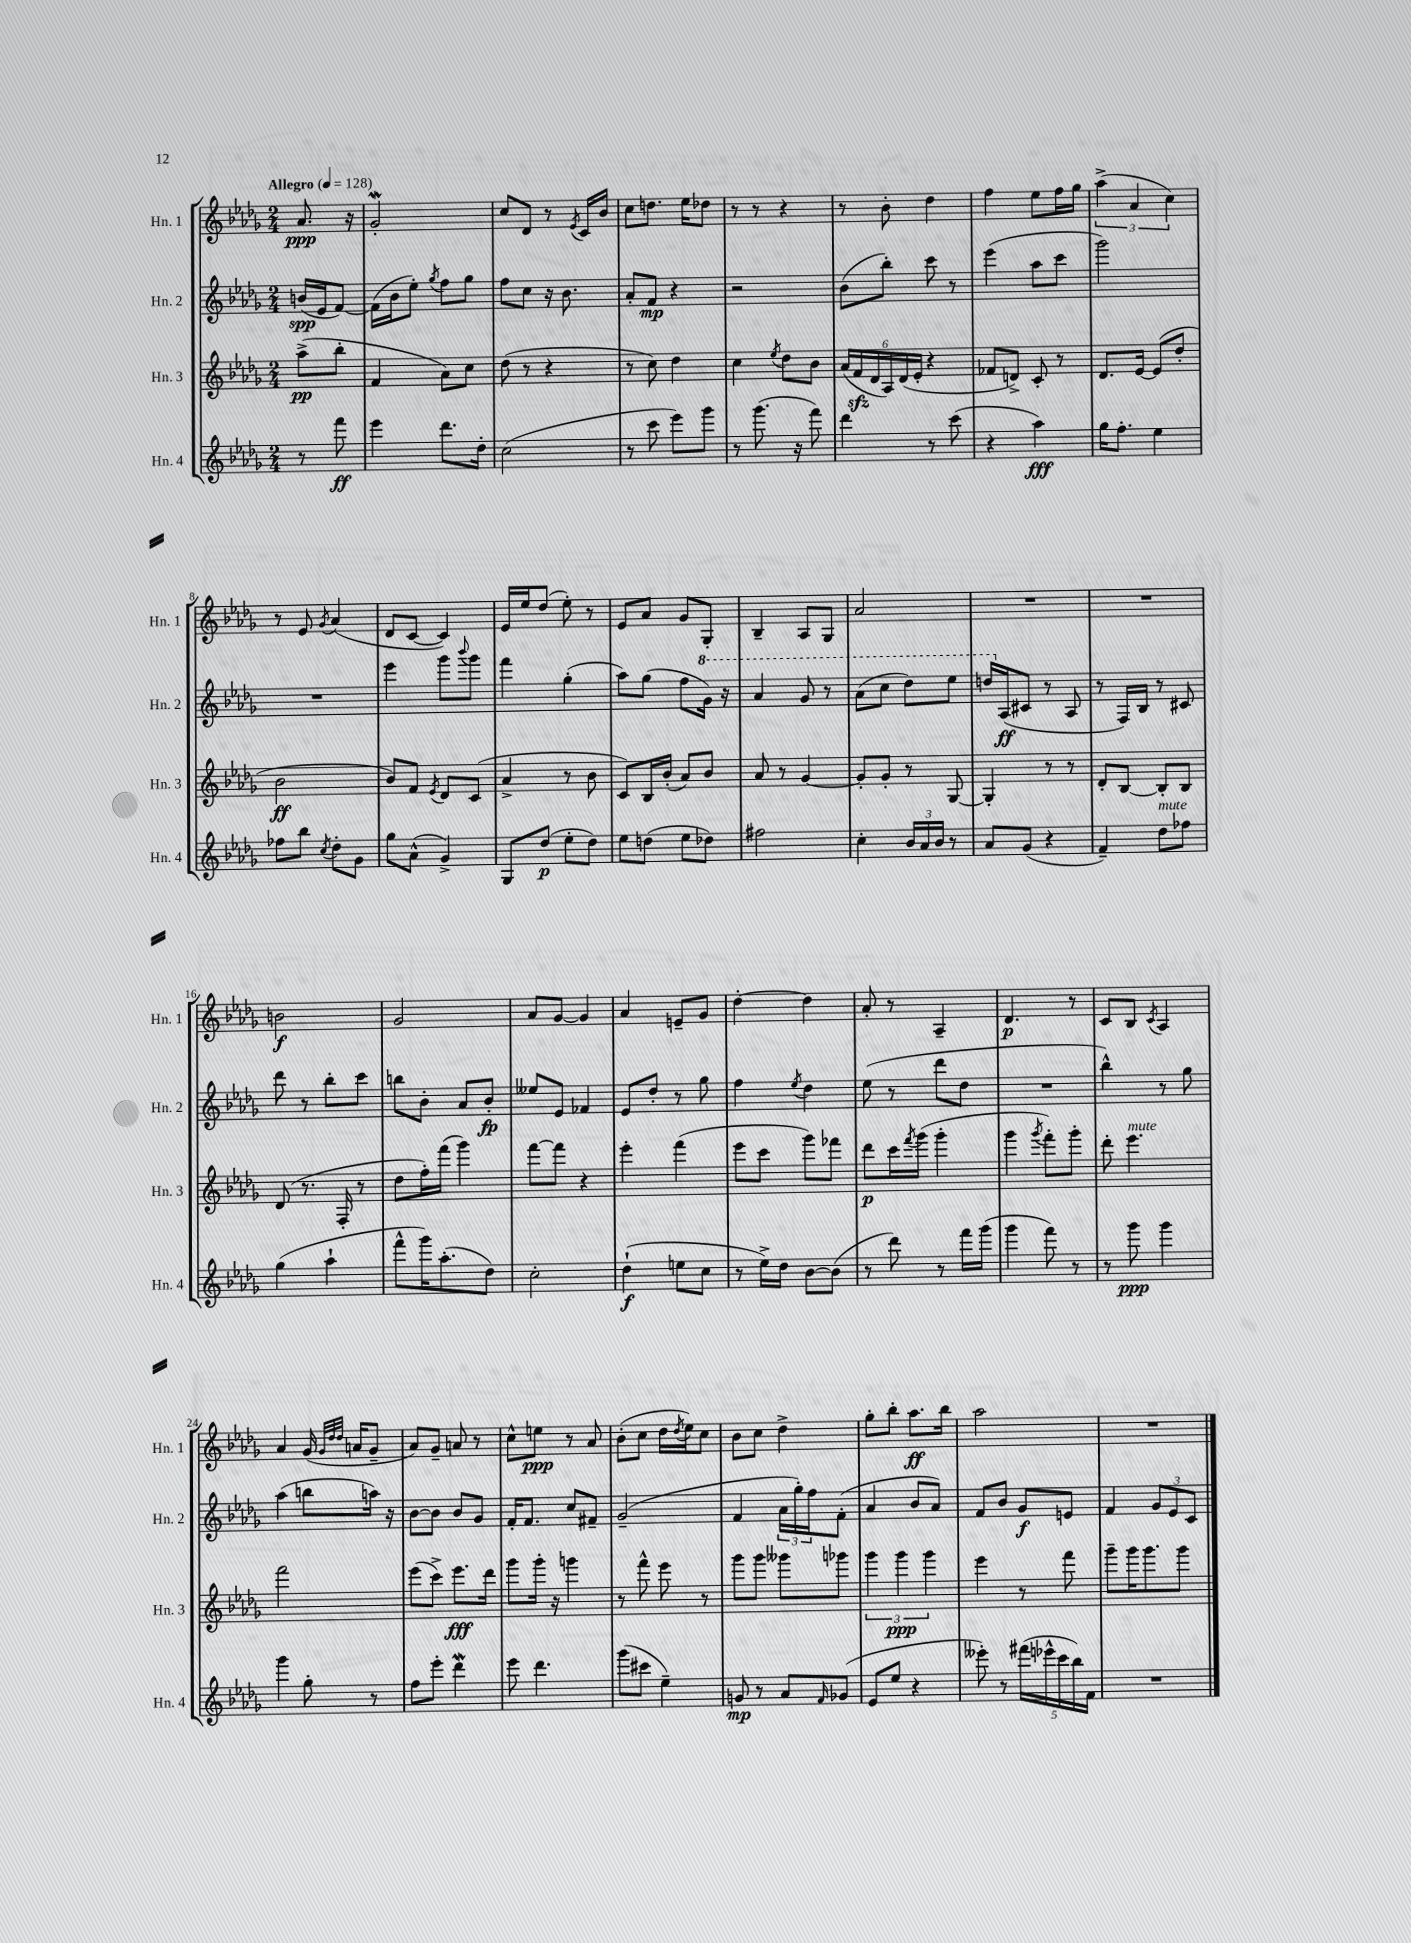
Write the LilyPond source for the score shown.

<<
\new StaffGroup <<
\new Staff = "s0" \with { instrumentName = "Hn. 1" shortInstrumentName = "Hn. 1" } {
    \clef treble \key des \major \numericTimeSignature \time 2/4 \partial 4 \tempo "Allegro" 4 = 128
    aes'8.\ppp r16 |
    ges'2-.\mordent |
    c''8 des'8 r8 \acciaccatura { ees'8 } c'16 bes'16 |
    c''8 d''8. ees''16 des''8 |
    r8 r8 r4 |
    r8 bes'8-. des''4 |
    f''4 ees''8 f''16 ges''16 |
    \tuplet 3/2 { aes''4->( aes'4 c''4) } |
    r8 ees'8 \acciaccatura { ges'8 } aes'4( |
    des'8 c'8~ c'4) |
    ees'16 ees''16 des''8( ees''8-.) r8 |
    ees'8 aes'8 ges'8 ges8-. |
    bes4-- aes8 ges8 |
    aes'2 |
    R2 |
    R2 |
    b'2\f |
    ges'2 |
    aes'8 ges'8~ ges'4 |
    aes'4 e'8-- ges'8 |
    des''4~-. des''4 |
    aes'8-. r8 aes4-- |
    des'4.\p r8 |
    c'8 bes8 \acciaccatura { c'8 } aes4 |
    aes'4 ges'16( \grace { ges'32 des''32 des''32 } a'16 ges'8-- |
    aes'8) ges'8-- a'8 r8 |
    c''8-^ e''8\ppp r8 aes'8 |
    bes'8-.( c''8 des''16 \acciaccatura { des''8 } ees''16) c''8 |
    bes'8 c''8 des''4-> |
    ges''8-. bes''8-. aes''8.\ff bes''16 |
    aes''2 |
    R2 \bar "|." |
}
\new Staff = "s1" \with { instrumentName = "Hn. 2" shortInstrumentName = "Hn. 2" } {
    \clef treble \key des \major \numericTimeSignature \time 2/4 \partial 4
    b'16\spp( ees'16 f'8~) |
    f'16( bes'16 ees''8-.) \acciaccatura { ges''8 } f''8 ges''8 |
    f''8 c''8 r16 bes'8. |
    aes'8-. f'8\mp r4 |
    r2 |
    bes'8( bes''8-.) c'''8 r8 |
    ees'''4( aes''8 c'''8 |
    ges'''2) |
    R2 |
    ees'''4 ges'''8 \appoggiatura { bes'''8 } ges'''8 |
    f'''4 ges''4-.( |
    aes''8) ges''8( f''8 \ottava #1 ges''16) r16 |
    aes''4 ges''8 r8 |
    aes''8( c'''8 des'''8) ees'''8 |
    d'''16 \ottava #0 aes16\ff( cis'8 r8 aes8 |
    r8 f16) bes16 r8 cis'8 |
    des'''8 r8 bes''8-. c'''8 |
    b''8 bes'8-. aes'8 bes'8-.\fp |
    eeses''8 ees'8 fes'4 |
    ees'8 des''8-. r8 ges''8 |
    f''4 \acciaccatura { ees''8 } des''4 |
    ees''8( r8 des'''8 des''8 |
    R2 |
    bes''4-^) r8 ges''8 |
    aes''4( b''8 a''16) r16 |
    bes'8~ bes'8 bes'8 ges'8 |
    f'16-. f'8. c''8 fis'8-- |
    ges'2--( |
    f'4 \tuplet 3/2 { aes'16 ges''16-.) f''16 } f'8-.( |
    aes'4 bes'8 aes'8) |
    f'8 bes'8 ges'8\f e'8 |
    f'4 \tuplet 3/2 { ges'8 ees'8 c'8 } \bar "|." |
}
\new Staff = "s2" \with { instrumentName = "Hn. 3" shortInstrumentName = "Hn. 3" } {
    \clef treble \key des \major \numericTimeSignature \time 2/4 \partial 4
    aes''8->\pp( bes''8-. |
    f'4 aes'8) c''8 |
    des''8( r8 r4 |
    r8 c''8) des''4 |
    c''4 \acciaccatura { ees''8 } des''8 bes'8 |
    \tuplet 6/4 { aes'16( f'16\sfz des'16 aes16) des'16( ees'16-. } r4 |
    fes'8 d'8->) c'8-. r8 |
    des'8. ees'16~ ees'8( des''8-. |
    bes'2\ff |
    bes'8) f'8 \acciaccatura { ees'8 } des'8 c'8( |
    aes'4-> r8 bes'8 |
    c'8) bes16 bes'16-.( aes'8) bes'8 |
    aes'8 r8 ges'4~ |
    ges'8-. ges'8-. r8 ges8~ |
    ges4-. r8 r8 |
    des'8-. bes8~ bes8-. bes8 |
    des'8( r8. f16-. r8 |
    des''8 f''16-.) f'''16( ges'''4) |
    f'''8~ f'''8 r4 |
    ees'''4-. f'''4( |
    ees'''8 c'''8 ges'''8) fes'''8 |
    des'''8\p c'''16 \acciaccatura { f'''8 } ges'''16( ges'''4-. |
    ges'''4 \acciaccatura { ges'''8 } f'''8-.) ges'''8-. |
    des'''8-. ees'''4.^\markup { \italic "mute" } |
    f'''2 |
    ees'''8( c'''8->) ees'''8.\fff des'''16 |
    ges'''8 ges'''16-. r16 g'''4 |
    r8 f'''8-^ ees'''8 r8 |
    ges'''8 ges'''8 geses'''8 ges'''8 |
    \tuplet 3/2 { ges'''4 ges'''4\ppp ges'''4 } |
    ees'''4 r8 f'''8 |
    ges'''8-- ges'''16 ges'''8. ges'''8 \bar "|." |
}
\new Staff = "s3" \with { instrumentName = "Hn. 4" shortInstrumentName = "Hn. 4" } {
    \clef treble \key des \major \numericTimeSignature \time 2/4 \partial 4
    r8 f'''8\ff |
    ees'''4 des'''8. des''16-. |
    c''2( |
    r8 c'''8 ees'''8) ges'''8 |
    r8 ges'''8.( r16 f'''8) |
    des'''4 r8 c'''8( |
    r4 aes''4\fff) |
    ges''16 f''8.-. ees''4 |
    fes''8 bes''8 \acciaccatura { c''8 } des''8-. ges'8 |
    ges''8 aes'8-^( ges'4->) |
    ges8 des''8\p( ees''8-. des''8) |
    ees''8 d''8( ees''8 des''8) |
    fis''2 |
    c''4-. \tuplet 3/2 { bes'16 aes'16 bes'16 } r8 |
    aes'8 ges'8( r4 |
    f'4--) des''8^\markup { \italic "mute" } fes''8 |
    ges''4( aes''4-! |
    f'''8-^ ges'''16) aes''8.-.( des''8) |
    c''2-. |
    des''4-!\f( e''8 c''8 |
    r8 ees''16->) des''16 bes'8~ bes'8( |
    r8 des'''8) r8 f'''16 ges'''16( |
    ges'''4 f'''8) r8 |
    r8 ges'''8\ppp ges'''4 |
    ges'''4 ges''8-. r8 |
    f''8 ees'''8-. des'''4\mordent |
    ees'''8 des'''4. |
    ges'''8( cis'''8 ees''4--) |
    g'8\mp r8 aes'8 \grace { f'16 } ges'8( |
    ees'8 ees''8 r4 |
    eeses'''8-.) r8 \tuplet 5/4 { fis'''16( ees'''16-^ c'''16 bes''16) f'16 } |
    R2 \bar "|." |
}
>>
>>
